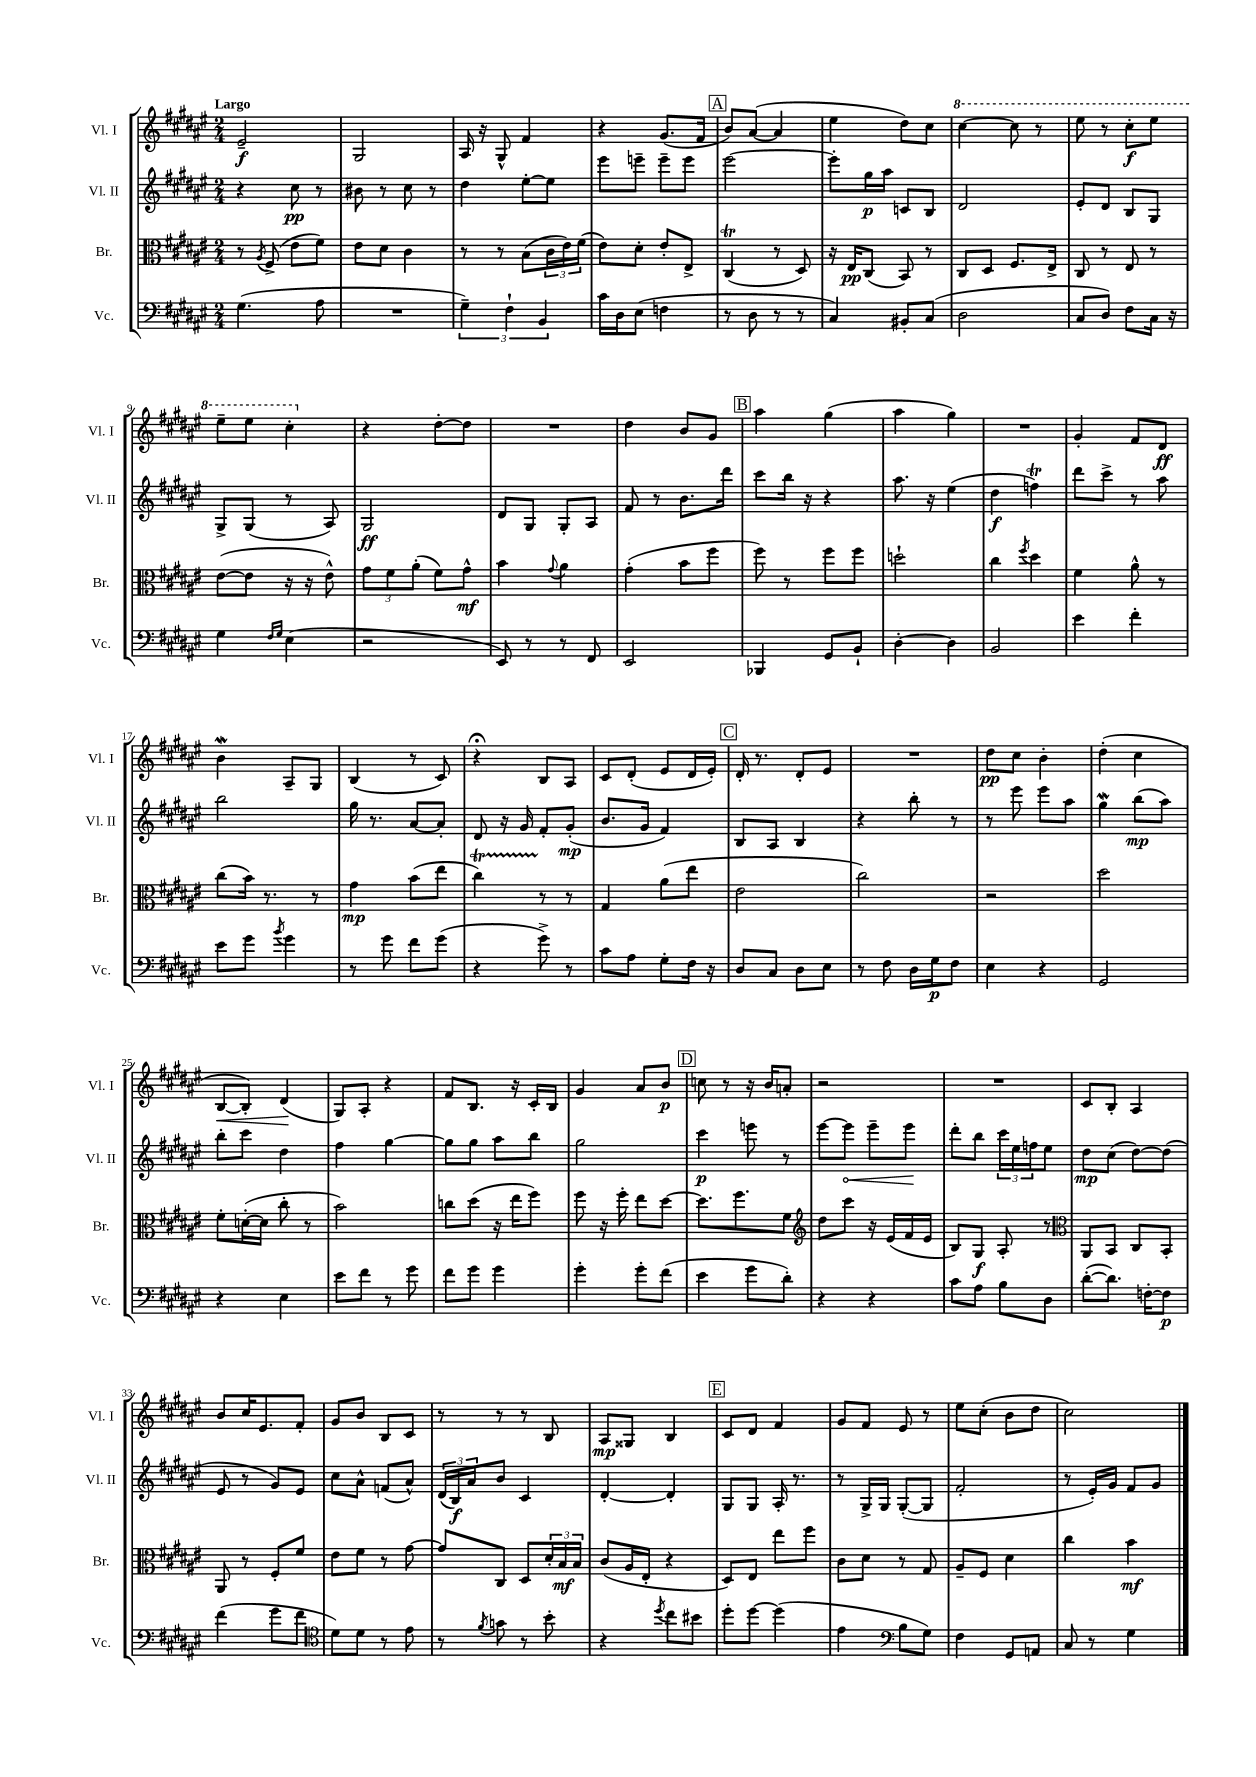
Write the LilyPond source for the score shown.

<<
\new StaffGroup <<
\new Staff = "s0" \with { instrumentName = "Vl. I" shortInstrumentName = "Vl. I" } {
    \clef treble \key fis \major \numericTimeSignature \time 2/4 \tempo "Largo"
    eis'2--\f |
    gis2 |
    ais16 r16 gis8-^ fis'4 |
    r4 gis'8.( fis'16 |
    \mark \markup { \box "A" } b'8) ais'8~( ais'4 |
    eis''4 dis''8) cis''8 |
    \ottava #1 cis'''4~ cis'''8 r8 |
    eis'''8 r8 cis'''8-.\f eis'''8 |
    eis'''8-- eis'''8 cis'''4-. \ottava #0 |
    r4 dis''8~-. dis''8 |
    R2 |
    dis''4 b'8 gis'8 |
    \mark \markup { \box "B" } ais''4 gis''4( |
    ais''4 gis''4) |
    R2 |
    gis'4-. fis'8 dis'8\ff |
    b'4\mordent ais8-- gis8 |
    b4( r8 cis'8) |
    r4\fermata b8 ais8 |
    cis'8 dis'8-.( eis'8 dis'16 eis'16-.) |
    \mark \markup { \box "C" } dis'16-. r8. dis'8-. eis'8 |
    R2 |
    dis''8\pp cis''8 b'4-. |
    dis''4-.( cis''4 |
    b8~\< b8-.) dis'4\!( |
    gis8) ais8-. r4 |
    fis'8 b8. r16 cis'16-. b16 |
    gis'4 ais'8 b'8\p |
    \mark \markup { \box "D" } c''8 r8 r16 b'16 a'8-. |
    r2 |
    R2 |
    cis'8 b8-. ais4 |
    b'8 cis''16 eis'8. fis'8-. |
    gis'8 b'8 b8 cis'8 |
    r8 r8 r8 b8 |
    ais8\mp gisis8 b4 |
    \mark \markup { \box "E" } cis'8 dis'8 fis'4 |
    gis'8 fis'8 eis'8 r8 |
    eis''8 cis''8-.( b'8 dis''8 |
    cis''2) \bar "|." |
}
\new Staff = "s1" \with { instrumentName = "Vl. II" shortInstrumentName = "Vl. II" } {
    \clef treble \key fis \major \numericTimeSignature \time 2/4
    r4 cis''8\pp r8 |
    bis'8 r8 cis''8 r8 |
    dis''4 eis''8~-. eis''8 |
    eis'''8 e'''8-- e'''8-- e'''8 |
    \mark \markup { \box "A" } eis'''2~ |
    eis'''8-. gis''16\p ais''16 c'8 b8 |
    dis'2 |
    eis'8-. dis'8 b8 gis8 |
    gis8-> gis8( r8 ais8) |
    gis2\ff |
    dis'8 gis8 gis8-. ais8 |
    fis'8 r8 b'8. dis'''16 |
    \mark \markup { \box "B" } cis'''8 b''16 r16 r4 |
    ais''8. r16 eis''4( |
    dis''4\f f''4\trill) |
    dis'''8 cis'''8-> r8 ais''8 |
    b''2 |
    gis''16 r8. ais'8~ ais'8-. |
    dis'8 r16 gis'16 fis'8-. gis'8-.\mp( |
    b'8. gis'16 fis'4) |
    \mark \markup { \box "C" } b8 ais8 b4 |
    r4 b''8-. r8 |
    r8 eis'''8 eis'''8 ais''8 |
    gis''4\mordent b''8\mp( ais''8) |
    b''8-. cis'''8 dis''4 |
    fis''4 gis''4~ |
    gis''8 gis''8 ais''8 b''8 |
    gis''2 |
    \mark \markup { \box "D" } cis'''4\p e'''8 r8 |
    eis'''8~ \once \override Hairpin.circled-tip = ##t eis'''8\< eis'''8-- eis'''8\! |
    dis'''8-. b''8 \tuplet 3/2 { cis'''16 eis''16 f''16 } eis''8 |
    dis''8\mp cis''8( dis''8~) dis''8( |
    eis'8 r8 gis'8) eis'8 |
    cis''8 ais'8-^ f'8( ais'8-^) |
    \tuplet 3/2 { dis'16( b16\f) ais'16 } b'8 cis'4 |
    dis'4~-. dis'4-. |
    \mark \markup { \box "E" } gis8 gis8 ais16-. r8. |
    r8 gis16-> gis16 gis8~-.( gis8 |
    fis'2-. |
    r8 eis'16-.) gis'16 fis'8 gis'8 \bar "|." |
}
\new Staff = "s2" \with { instrumentName = "Br." shortInstrumentName = "Br." } {
    \clef alto \key fis \major \numericTimeSignature \time 2/4
    r8 \acciaccatura { ais8 } fis8->( eis'8 fis'8) |
    eis'8 dis'8 cis'4 |
    r8 r8 b8( \tuplet 3/2 { cis'16 eis'16) fis'16( } |
    eis'8) dis'8-. eis'8-. eis8-> |
    \mark \markup { \box "A" } cis4\trill( r8 dis8) |
    r16 eis16\pp cis8( b,8) r8 |
    cis8 dis8 fis8. eis16-> |
    cis8 r8 eis8 r8 |
    eis'8~( eis'8 r16 r16 eis'8-^) |
    \tuplet 3/2 { gis'8 fis'8 ais'8-.( } fis'8) gis'8-^\mf |
    b'4 \appoggiatura { gis'8 } ais'4 |
    gis'4-.( b'8 fis''8 |
    \mark \markup { \box "B" } fis''8) r8 fis''8 fis''8 |
    d''2-! |
    cis''4 \acciaccatura { fis''8 } dis''4 |
    fis'4 ais'8-^ r8 |
    cis''8( b'16) r8. r8 |
    gis'4\mp b'8( eis''8 |
    cis''4\startTrillSpan) r8\stopTrillSpan r8 |
    gis4 ais'8( eis''8 |
    \mark \markup { \box "C" } eis'2 |
    cis''2) |
    r2 |
    dis''2 |
    fis'8-. d'16~-.( d'16 cis''8-. r8 |
    b'2) |
    c''8 dis''8( r16 eis''16 fis''8) |
    fis''8 r16 fis''16-. eis''8 dis''8~ |
    \mark \markup { \box "D" } dis''8. fis''8. fis'8 |
    \clef treble dis''8 cis'''8 r16 eis'16( fis'16 eis'16 |
    b8) gis8\f ais8-. r8 |
    \clef alto ais,8 b,8 cis8 b,8-. |
    ais,8 r8 fis8-. fis'8 |
    eis'8 fis'8 r8 gis'8~ |
    gis'8 cis8 dis8 \tuplet 3/2 { dis'16-. b16\mf b16 } |
    cis'8( ais16 eis16-. r4 |
    \mark \markup { \box "E" } dis8) eis8 eis''8 fis''8 |
    cis'8 dis'8 r8 gis8 |
    ais8-- fis8 dis'4 |
    cis''4 b'4\mf \bar "|." |
}
\new Staff = "s3" \with { instrumentName = "Vc." shortInstrumentName = "Vc." } {
    \clef bass \key fis \major \numericTimeSignature \time 2/4
    gis4.( ais8 |
    R2 |
    \tuplet 3/2 { gis4--) fis4-! b,4 } |
    cis'16 dis16 eis8( f4 |
    \mark \markup { \box "A" } r8 dis8 r8 r8 |
    cis4) bis,8-. cis8( |
    dis2 |
    cis8 dis8) fis8 cis16 r16 |
    gis4 \grace { fis16 gis16 } eis4( |
    r2 |
    eis,8) r8 r8 fis,8 |
    eis,2 |
    \mark \markup { \box "B" } bes,,4 gis,8 b,8-! |
    dis4~-. dis4 |
    b,2 |
    eis'4 fis'4-. |
    eis'8 gis'8 \acciaccatura { b'8 } gis'4 |
    r8 gis'8 fis'8 gis'8( |
    r4 gis'8->) r8 |
    cis'8 ais8 gis8-. fis16 r16 |
    \mark \markup { \box "C" } dis8 cis8 dis8 eis8 |
    r8 fis8 dis16 gis16\p fis8 |
    eis4 r4 |
    gis,2 |
    r4 eis4 |
    eis'8 fis'8 r8 gis'8 |
    fis'8 gis'8 gis'4 |
    gis'4-. gis'8-. fis'8( |
    \mark \markup { \box "D" } eis'4 gis'8 dis'8-.) |
    r4 r4 |
    cis'8 ais8 b8 dis8 |
    dis'8~-.( dis'8.) f16~-. f8\p |
    fis'4( gis'8 fis'8 |
    \clef tenor dis'8) dis'8 r8 eis'8 |
    r8 \acciaccatura { fis'8 } g'8 r8 b'8-. |
    r4 \acciaccatura { dis''8 } cis''8 bis'8 |
    \mark \markup { \box "E" } dis''8-. dis''8~ dis''4( |
    eis'4 \clef bass b8 gis8) |
    fis4 gis,8 a,8 |
    cis8 r8 gis4 \bar "|." |
}
>>
>>
